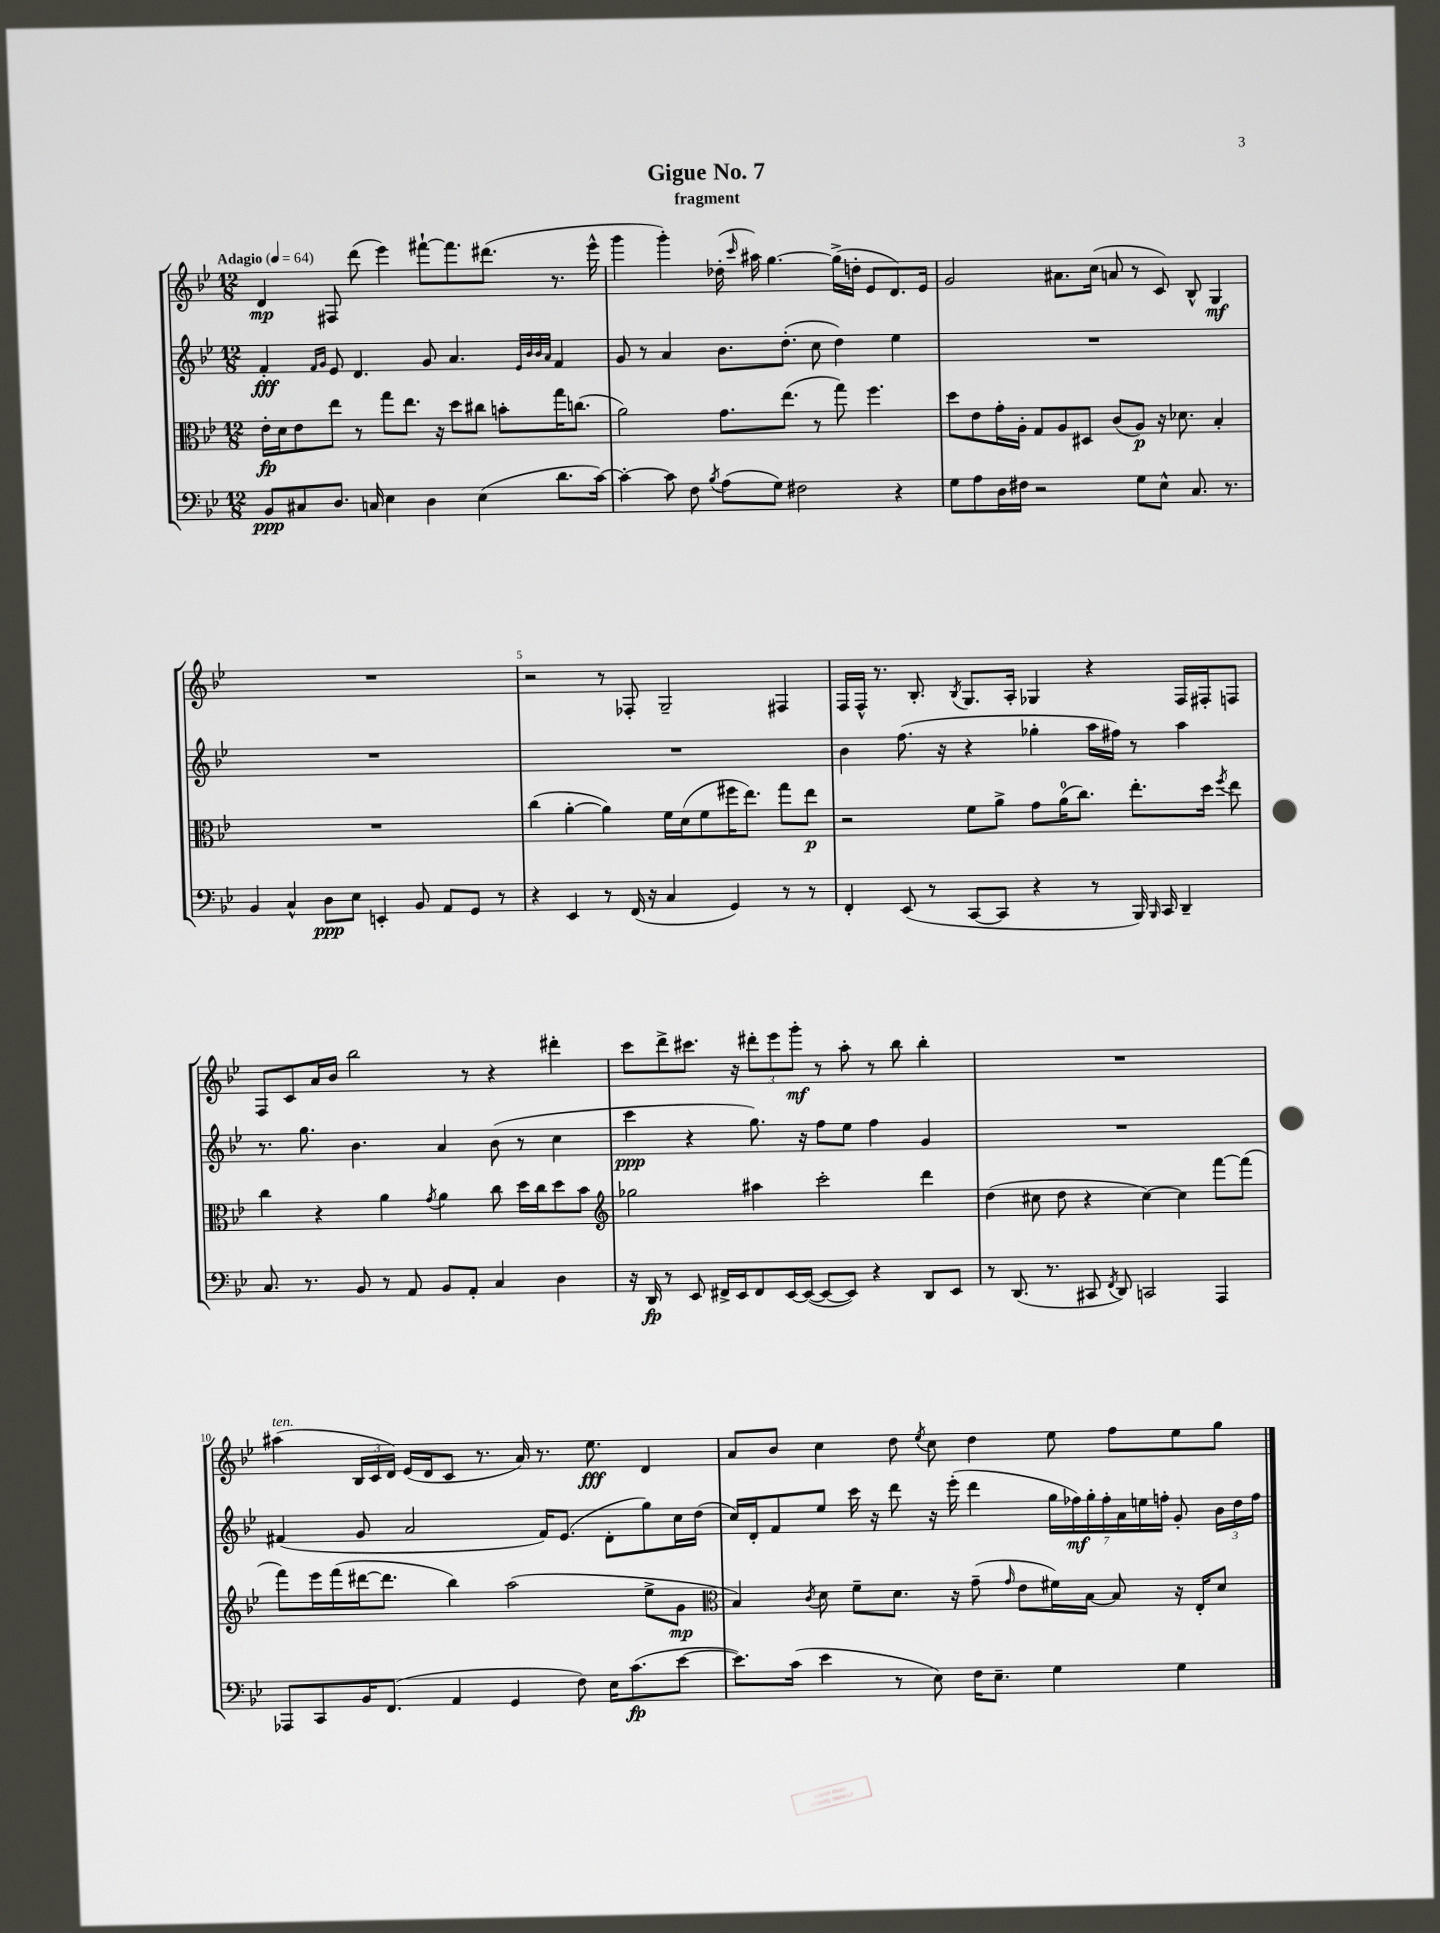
\header { title = "Gigue No. 7" subtitle = "fragment" }
<<
\new StaffGroup <<
\new Staff = "s0" {
    \clef treble \key bes \major \numericTimeSignature \time 12/8 \tempo "Adagio" 4 = 64
    \autoBeamOff d'4\mp fis8 d'''8( ees'''4) fis'''8[~-! fis'''8. dis'''8.]( r8. ees'''16-^ |
    g'''4 g'''4-.) des''16-.( \grace { c'''16 } ais''16) g''4.~ g''16[->( d''16]-. ees'8[ d'8.) ees'16] |
    g'2 ais'8.[ c''16]( a'8 r8 c'8) bes8-^ g4\mf |
    R1. |
    r2 r8 fes8-. g2-- fis4 |
    f16[ f16]-^ r8. bes8.-. \acciaccatura { bes8 } g8.[ a16]-. ges4 r4 f16[ fis16-. f8] |
    f8[ c'8 a'16 bes'16] bes''2 r8 r4 dis'''4-. |
    c'''8[ d'''8-> cis'''8.] r16 \tuplet 3/2 { dis'''8[-. ees'''8 g'''8]-.\mf } r8 a''8-. r8 bes''8 bes''4-. |
    R1. |
    ais''4^\markup { \italic "ten." }( \tuplet 3/2 { bes16[ c'16 d'16]) } ees'16[( d'16 c'8] r8. a'16) r8. ees''8.\fff d'4 |
    a'8[ bes'8] c''4 d''8 \acciaccatura { ees''8 } c''8 d''4 ees''8 f''8[ ees''8 g''8] \bar "|." |
}
\new Staff = "s1" {
    \clef treble \key bes \major \numericTimeSignature \time 12/8
    \autoBeamOff f'4-.\fff \grace { f'16[ g'16] } ees'8 d'4. g'8 a'4. \grace { ees'32[ bes'32 bes'32 a'32] } f'4 |
    g'8 r8 a'4 bes'8.[ d''8.]-.( c''8 d''4) ees''4 |
    R1. |
    R1. |
    R1. |
    bes'4 f''8.( r16 r4 ges''4-. a''16[ fis''16]) r8 a''4 |
    r8. g''8. bes'4. a'4 bes'8( r8 c''4 |
    c'''4\ppp r4 g''8.) r16 f''8[ ees''8] f''4 g'4 |
    R1. |
    fis'4( g'8 a'2 fis'16[) ees'8.]( d'8[-. g''8) c''16 d''16]( |
    c''16[) d'16-. f'8 ees''8] c'''16 r16 d'''8 r16 ees'''16-.( d'''4 \tuplet 7/4 { g''16[ fes''16\mf) g''16-. fes''16-. a'16 e''16 f''16]-. } g'8-. \tuplet 3/2 { bes'16[ d''16 f''16] } \bar "|." |
}
\new Staff = "s2" {
    \clef alto \key bes \major \numericTimeSignature \time 12/8
    \autoBeamOff ees'16[-.\fp d'16 ees'8 ees''8] r8 g''8[ ees''8.] r16 d''8[ cis''8] b'8[-. g''16 c''8.]( |
    a'2) g'8.[ ees''8.]( r8 g''8) f''4. |
    d''8[ ees'8 g'16-. a16]-. g8[ a8 dis8] c'8[( a8]\p) r16 des'8. bes4-. |
    R1. |
    c''4( a'4~-. a'4) f'16[ d'16( f'8 fis''16 ees''8.]) g''8[ ees''8]\p |
    r2 f'8[ a'8]-> g'8[ a'16-0( c''8.]) ees''8.[-. d''16] \acciaccatura { f''8 } ees''8 |
    c''4 r4 a'4 \acciaccatura { g'8 } a'4 c''8 d''16[ c''16 d''8 bes'8] |
    \clef treble ges''2 ais''4 c'''2-. d'''4 |
    d''4( cis''8 d''8 r4 cis''4~) cis''4 f'''8[~ f'''8]( |
    f'''8[) ees'''16 f'''16( dis'''16~ dis'''8.] bes''4) a''2( ees''8[-> g'8]\mp |
    \clef alto bes4) \acciaccatura { c'8 } d'8 f'8[-- d'8.] r16 g'8--( \grace { g'16 } ees'8[ fis'16) bes16]~ bes8 r16 ees16[-. d'8] \bar "|." |
}
\new Staff = "s3" {
    \clef bass \key bes \major \numericTimeSignature \time 12/8
    \autoBeamOff bes,8[\ppp cis8 d8.] c16 ees4 d4 ees4( d'8.[ c'16]~) |
    c'4~-. c'8 f8 \acciaccatura { bes8 } a8[( g8]) fis2 r4 |
    g8[ a8 d16 fis16] r2 g8[ ees8]-^ c8. r8. |
    bes,4 c4-^ d8[\ppp ees8] e,4-. bes,8 a,8[ g,8] r8 |
    r4 ees,4 r8 f,16( r16 c4 g,4) r8 r8 |
    f,4-. ees,8( r8 c,8[~ c,8] r4 r8 bes,,16) \grace { bes,,16 } c,16 d,4-- |
    c8. r8. bes,8 r8 a,8 bes,8[ a,8]-. c4 d4 |
    r16 d,16\fp r8 ees,8 fis,16[-> ees,16 fis,8 ees,16~ ees,16]~( ees,8[~ ees,8]) r4 d,8[ ees,8] |
    r8 d,8.( r8. cis,8 \acciaccatura { f,8 } d,8) c,2 a,,4 |
    aes,,8[ c,8 bes,16 f,8.]( a,4 g,4 f8) ees16[ c'8.\fp( ees'8]~ |
    ees'8.[) c'16]( ees'4 r8 ees8) f16[ ees8.]-- g4 g4 \bar "|." |
}
>>
>>
\layout { \context { \Score \override BarNumber.break-visibility = ##(#f #t #t) barNumberVisibility = #(every-nth-bar-number-visible 5) } }
